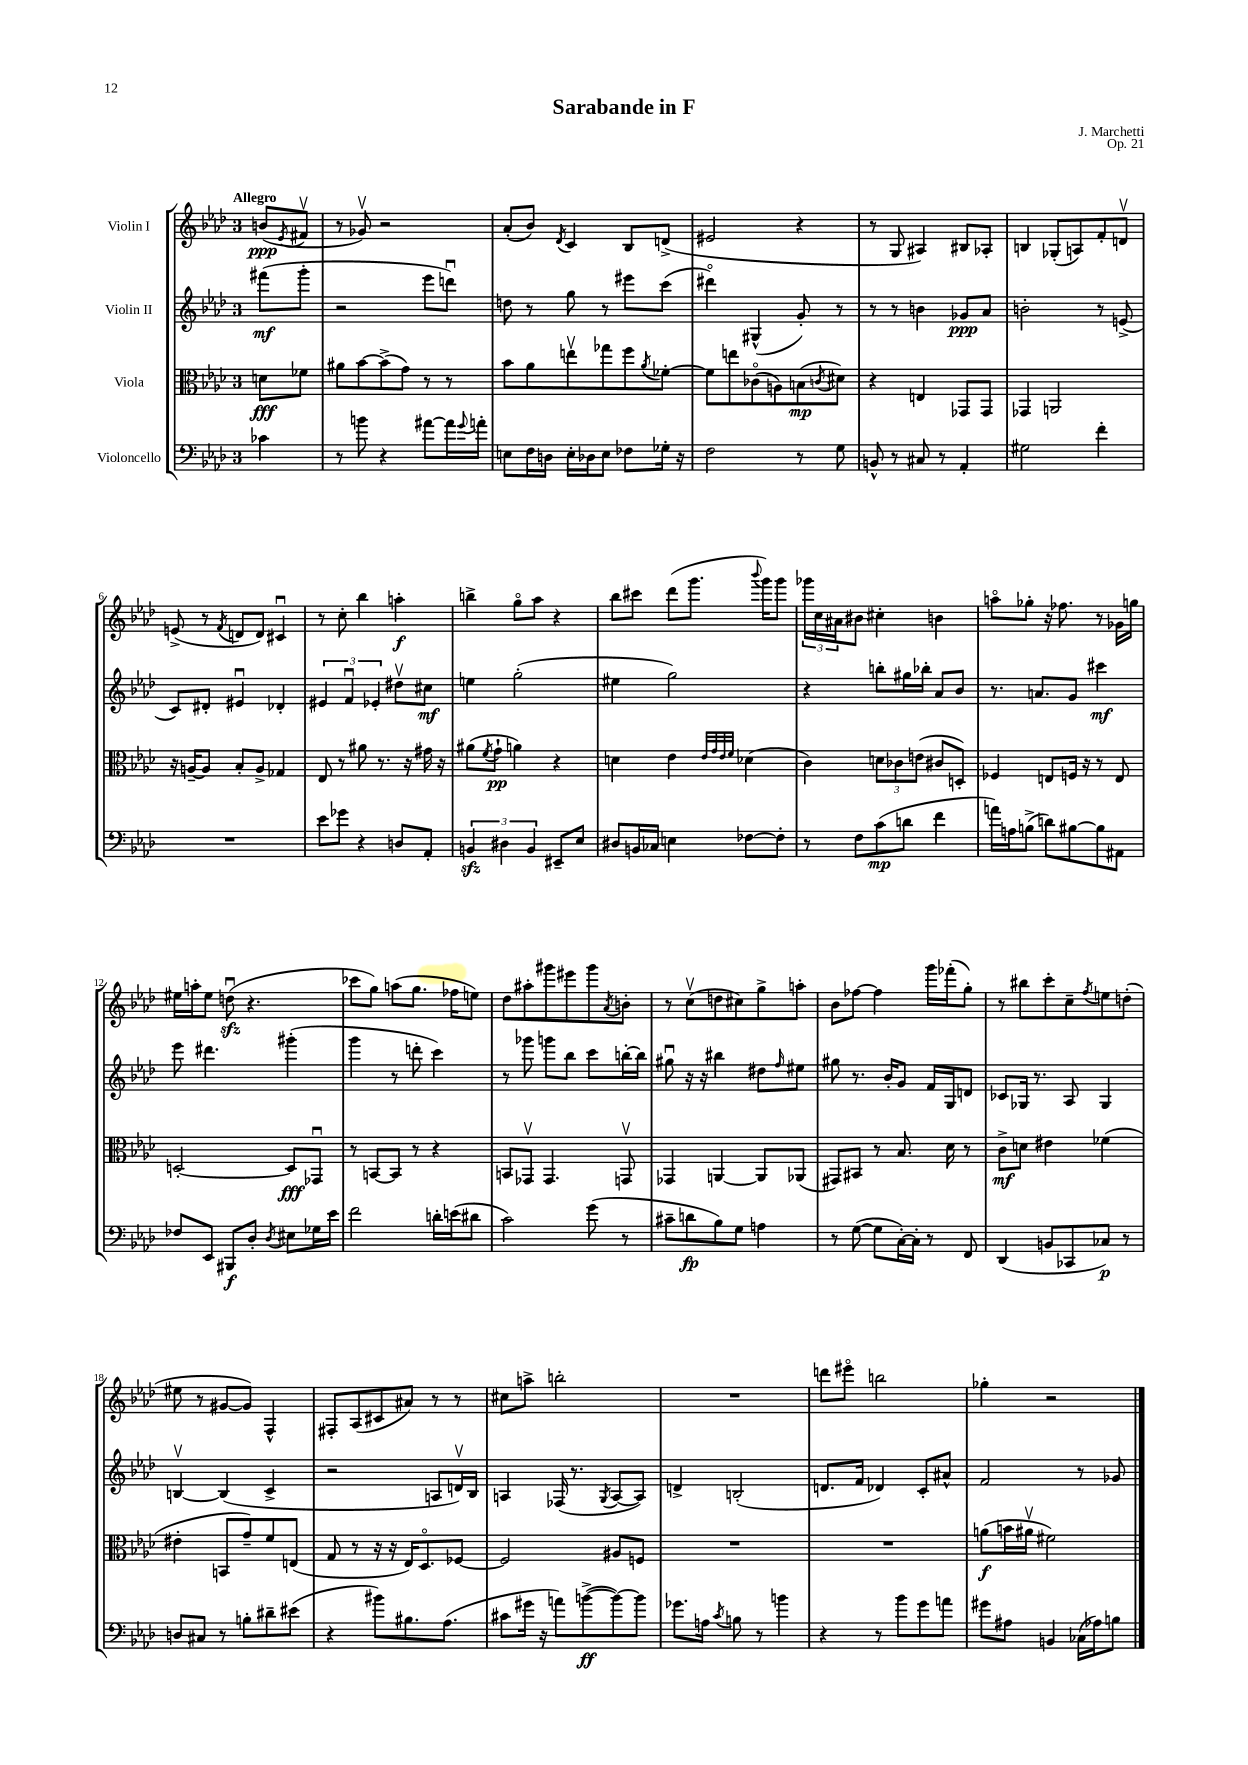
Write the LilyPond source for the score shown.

\header { title = "Sarabande in F" composer = "J. Marchetti" opus = "Op. 21" }
<<
\new StaffGroup <<
\new Staff = "s0" \with { instrumentName = "Violin I" } {
    \clef treble \key aes \major \once \override Staff.TimeSignature.style = #'single-digit \time 3/4 \partial 4 \tempo "Allegro"
    b'8\ppp( \acciaccatura { ees'8 } fis'8\upbow |
    r8 ges'8\upbow) r2 |
    aes'8-.( bes'8) \acciaccatura { des'8 } c'4 bes8 d'8->( |
    eis'2 r4 |
    r8 g8 ais4) bis8 aes8-. |
    b4 ges8-.( a8) f'8-. d'8\upbow |
    e'8->( r8 \acciaccatura { f'8 } d'8 d'8) cis'4\downbow |
    r8 c''8-. bes''4 a''4-.\f |
    b''4-> g''8\flageolet aes''8 r4 |
    bes''8 cis'''8 des'''8( g'''8. \appoggiatura { bes'''8 } g'''16) g'''8 |
    \tuplet 3/2 { ges'''16 c''16 ais'16 } bis'8 cis''4-. b'4 |
    a''8\flageolet ges''8-. r16 fes''8. r8 ges'16 g''16 |
    eis''16 a''16-. eis''8 d''8\downbow\sfz( r4. |
    ces'''8 g''8) a''8( g''8. fes''16 e''8) |
    des''8 ais''8-. gis'''8 eis'''8 gis'''8 \acciaccatura { aes'8 } b'8-. |
    r8 c''8\upbow( d''8 cis''8) g''8-> a''8-. |
    bes'8 fes''8~ fes''4 g'''16 fes'''16-.( g''8-.) |
    r8 bis''8 c'''8-. c''8-- \acciaccatura { f''8 } e''8 d''8-.( |
    eis''8 r8 gis'8~ gis'8) f4-^ |
    fis8-. aes8( cis'8 ais'8) r8 r8 |
    cis''8 a''8-> b''2-. |
    R2. |
    d'''8 eis'''8\flageolet b''2 |
    ges''4-. r2 \bar "|." |
}
\new Staff = "s1" \with { instrumentName = "Violin II" } {
    \clef treble \key aes \major \once \override Staff.TimeSignature.style = #'single-digit \time 3/4 \partial 4
    fis'''8\mf( g'''8-. |
    r2 ees'''8 d'''8\downbow) |
    d''8 r8 g''8 r8 eis'''8 c'''8( |
    dis'''4\flageolet) gis4-^( g'8-.) r8 |
    r8 r8 b'4 ges'8\ppp aes'8 |
    b'2-. r8 e'8->( |
    c'8) dis'8-. eis'4\downbow des'4-. |
    \tuplet 3/2 { eis'4 f'4\downbow ees'4-. } dis''8\upbow cis''8\mf |
    e''4 g''2-.( |
    eis''4 g''2) |
    r4 b''8-. gis''16 bes''16-. aes'8 bes'8 |
    r8. a'8. g'8 cis'''4\mf |
    ees'''8 dis'''4. gis'''4-.( |
    g'''4 r8 d'''8-. c'''4) |
    r8 ges'''8 g'''8 bes''8 c'''8 b''16~-. b''16 |
    gis''8\downbow r16 r16 bis''4 dis''8 \grace { f''16 } eis''8 |
    gis''8 r8. bes'16-. g'8 f'16 g16 d'8 |
    ces'8 ges16 r8. aes8 ges4 |
    b4~\upbow b4( c'4-> |
    r2 a8 d'16\upbow) bes16 |
    a4 fes16( r8. \acciaccatura { g8 } a8~ a8) |
    d'4-> b2-.( |
    d'8. f'16 des'4) c'8-. ais'8-^ |
    f'2 r8 ges'8 \bar "|." |
}
\new Staff = "s2" \with { instrumentName = "Viola" } {
    \clef alto \key aes \major \once \override Staff.TimeSignature.style = #'single-digit \time 3/4 \partial 4
    d'8\fff fes'8 |
    ais'8 bes'8~ bes'8->( g'8) r8 r8 |
    bes'8 aes'8 e''8\upbow ges''8 f''8 \acciaccatura { aes'8 } fes'8~-. |
    fes'8 e''8 ces'8\flageolet( a8) b8\mp( \acciaccatura { c'8 } dis'8) |
    r4 e4 ges,8 ges,8 |
    ges,4 a,2 |
    r16 a16~-- a8 bes8-. a8-> ges4 |
    ees8 r8 ais'8 r8. r16 gis'16 r16 |
    ais'8( \acciaccatura { f'8 } g'8-!\pp a'4) r4 |
    d'4 ees'4 \grace { ees'32 g'32 ees'32 f'32 } des'4( |
    c'4) \tuplet 3/2 { d'8 ces'8 e'8( } cis'8 d8-.) |
    fes4 e8 f16 r16 r8 e8 |
    d2~-. d8\fff ges,8\downbow |
    r8 b,8~ b,8 r8 r4 |
    b,8 ges,8\upbow ges,4. g,8\upbow |
    ges,4 a,4~ a,8 aes,8( |
    gis,8) bis,8 r8 bes8. des'16 r8 |
    c'8->\mf d'8 eis'4 fes'4( |
    eis'4-. b,8 g'8--) f'8 e8( |
    g8 r8 r16 r16 ees16) des8.\flageolet fes8~ |
    fes2 ais8 f8 |
    R2. |
    R2. |
    a'8\f( b'16 ais'16\upbow fis'2) \bar "|." |
}
\new Staff = "s3" \with { instrumentName = "Violoncello" } {
    \clef bass \key aes \major \once \override Staff.TimeSignature.style = #'single-digit \time 3/4 \partial 4
    ces'4 |
    r8 b'8 r4 ais'8~ ais'16 \appoggiatura { g'8 } a'16-. |
    e8 f16 d16 e16-. des16 e8 fes8 ges16-. r16 |
    f2 r8 g8 |
    b,8-^ r8 cis8 r8 aes,4-. |
    gis2 f'4-. |
    R2. |
    ees'8 ges'8 r4 d8 aes,8-. |
    \tuplet 3/2 { b,4\sfz dis4 b,4 } eis,8-- ees8 |
    dis8 b,16 ces16 e4 fes8~ fes8-. |
    r8 f8 c'8\mp( d'8 f'4 |
    a'16) a16 b8->( d'8) bis8~ bis8 ais,8 |
    fes8 ees,8 bis,,8\f des8-. \acciaccatura { des8 } eis8 ges16 ees'16 |
    f'2 d'16-. e'16( dis'8 |
    c'2) g'8( r8 |
    cis'8-- d'8\fp bes8) g8 a4 |
    r8 g8~( g8 c16~-.) c16-. r8 f,8 |
    des,4( b,8 ces,8 ces8\p) r8 |
    d8 cis8 r8 b8-. dis'8-- eis'8( |
    r4 bis'8) bis8. aes8.( |
    cis'8 gis'16 r16 a'8) b'8~->\ff( b'8~) b'8 |
    ges'8. a16 \acciaccatura { c'8 } b8 r8 b'4 |
    r4 r8 bes'8 g'8 a'8 |
    gis'8 ais8 b,4 ces16( aes16) b8 \bar "|." |
}
>>
>>
